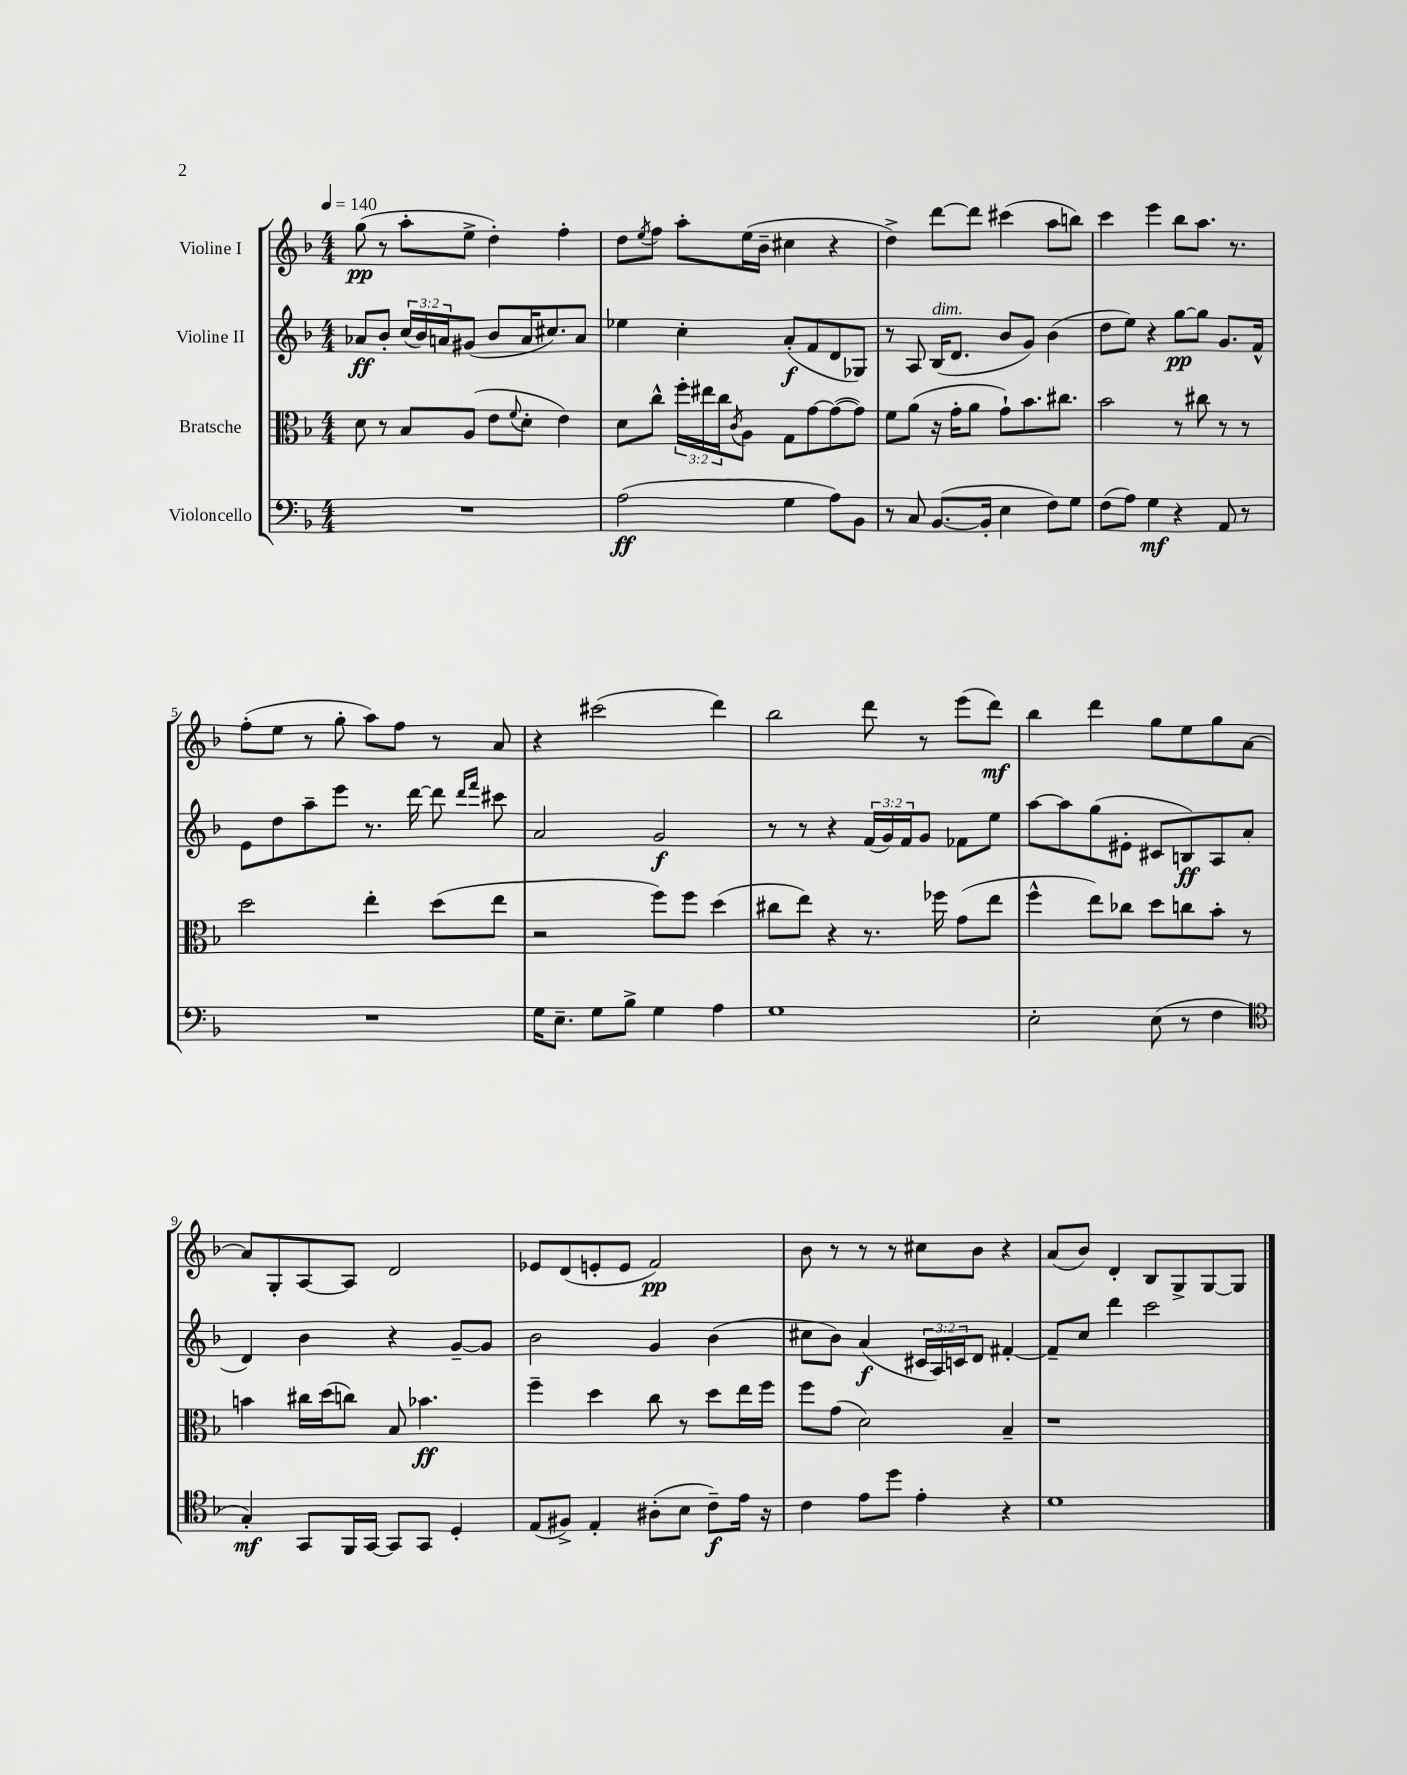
<<
\new StaffGroup <<
\new Staff = "s0" \with { instrumentName = "Violine I" } {
    \clef treble \key f \major \numericTimeSignature \time 4/4 \tempo 4 = 140
    g''8\pp( r8 a''8-. e''8-> d''4-.) f''4-. |
    d''8 \acciaccatura { e''8 } f''8 a''8-. e''16( bes'16-- cis''4 r4 |
    d''4->) d'''8~ d'''8 cis'''4( a''8 b''8) |
    c'''4 e'''4 bes''8 a''8. r8. |
    f''8-.( e''8 r8 g''8-. a''8) f''8 r8 a'8 |
    r4 cis'''2( d'''4) |
    bes''2 d'''8 r8 e'''8( d'''8\mf) |
    bes''4 d'''4 g''8 e''8 g''8 a'8~ |
    a'8 g8-. a8~ a8 d'2 |
    ees'8 d'8( e'8-. e'8 f'2\pp) |
    bes'8 r8 r8 r8 cis''8 bes'8 r4 |
    a'8( bes'8) d'4-. bes8 g8-> g8~ g8 \bar "|." |
}
\new Staff = "s1" \with { instrumentName = "Violine II" } {
    \clef treble \key f \major \numericTimeSignature \time 4/4 \override Staff.TupletNumber.text = #tuplet-number::calc-fraction-text
    aes'8\ff bes'8-. \tuplet 3/2 { c''16( bes'16) a'16 } gis'8( bes'8 a'16 cis''8.) a'8 |
    ees''4 c''4-. a'8-.\f( f'8 d'8 ges8) |
    r8 a8 bes16^\markup { \italic "dim." }( d'8. bes'8 g'8) bes'4( |
    d''8 e''8) r4 g''8~\pp g''8 g'8. f'16-^ |
    e'8 d''8 a''8-- e'''8 r8. d'''16~ d'''8 \grace { d'''16 f'''16 } cis'''8 |
    a'2 g'2\f |
    r8 r8 r4 \tuplet 3/2 { f'16( g'16) f'16 } g'8 fes'8 e''8 |
    a''8~ a''8 g''8( eis'8-. cis'8 b8\ff) a8 a'8( |
    d'4) bes'4 r4 g'8~-- g'8 |
    bes'2 g'4 bes'4( |
    cis''8 bes'8) a'4\f( \tuplet 3/2 { cis'16 a16) c'16 } d'8 fis'4~-. |
    fis'8-- c''8 d'''4 c'''2 \bar "|." |
}
\new Staff = "s2" \with { instrumentName = "Bratsche" } {
    \clef alto \key f \major \numericTimeSignature \time 4/4 \override Staff.TupletNumber.text = #tuplet-number::calc-fraction-text
    d'8 r8 bes8 a8( e'8 \appoggiatura { f'8 } d'8-. e'4) |
    d'8 c''8-^ \tuplet 3/2 { f''16-. eis''16 c''16 } \acciaccatura { c'8 } a8 g8 g'8~ g'8~( g'8) |
    f'8 a'8( r16 g'16-. a'8 g'8-!) bes'8. cis''8. |
    bes'2 r8 cis''8 r8 r8 |
    d''2 e''4-. d''8( e''8 |
    r2 f''8) f''8 d''4( |
    cis''8 e''8) r4 r8. fes''16 g'8( e''8 |
    f''4-^ e''8) ces''8 d''8 c''8 bes'8-. r8 |
    b'4 cis''16 d''16( c''8) bes8 bes'4.\ff |
    f''4-- d''4 c''8 r8 d''8 e''16 f''16 |
    f''8 g'8( d'2) bes4-- |
    r1 \bar "|." |
}
\new Staff = "s3" \with { instrumentName = "Violoncello" } {
    \clef bass \key f \major \numericTimeSignature \time 4/4
    R1 |
    a2\ff( g4 a8) bes,8 |
    r8 c8 bes,8.~( bes,16-. e4 f8) g8 |
    f8( a8) g4\mf r4 a,8 r8 |
    R1 |
    g16 e8.-- g8 bes8-> g4 a4 |
    g1 |
    e2-. e8( r8 f4 |
    \clef tenor g4-.\mf) g,8 f,16 g,16~ g,8 g,8 d4-. |
    e8( fis8->) e4-. ais8-.( bes8 c'8--\f) e'16 r16 |
    c'4 e'8 d''8 e'4-. r4 |
    d'1 \bar "|." |
}
>>
>>
